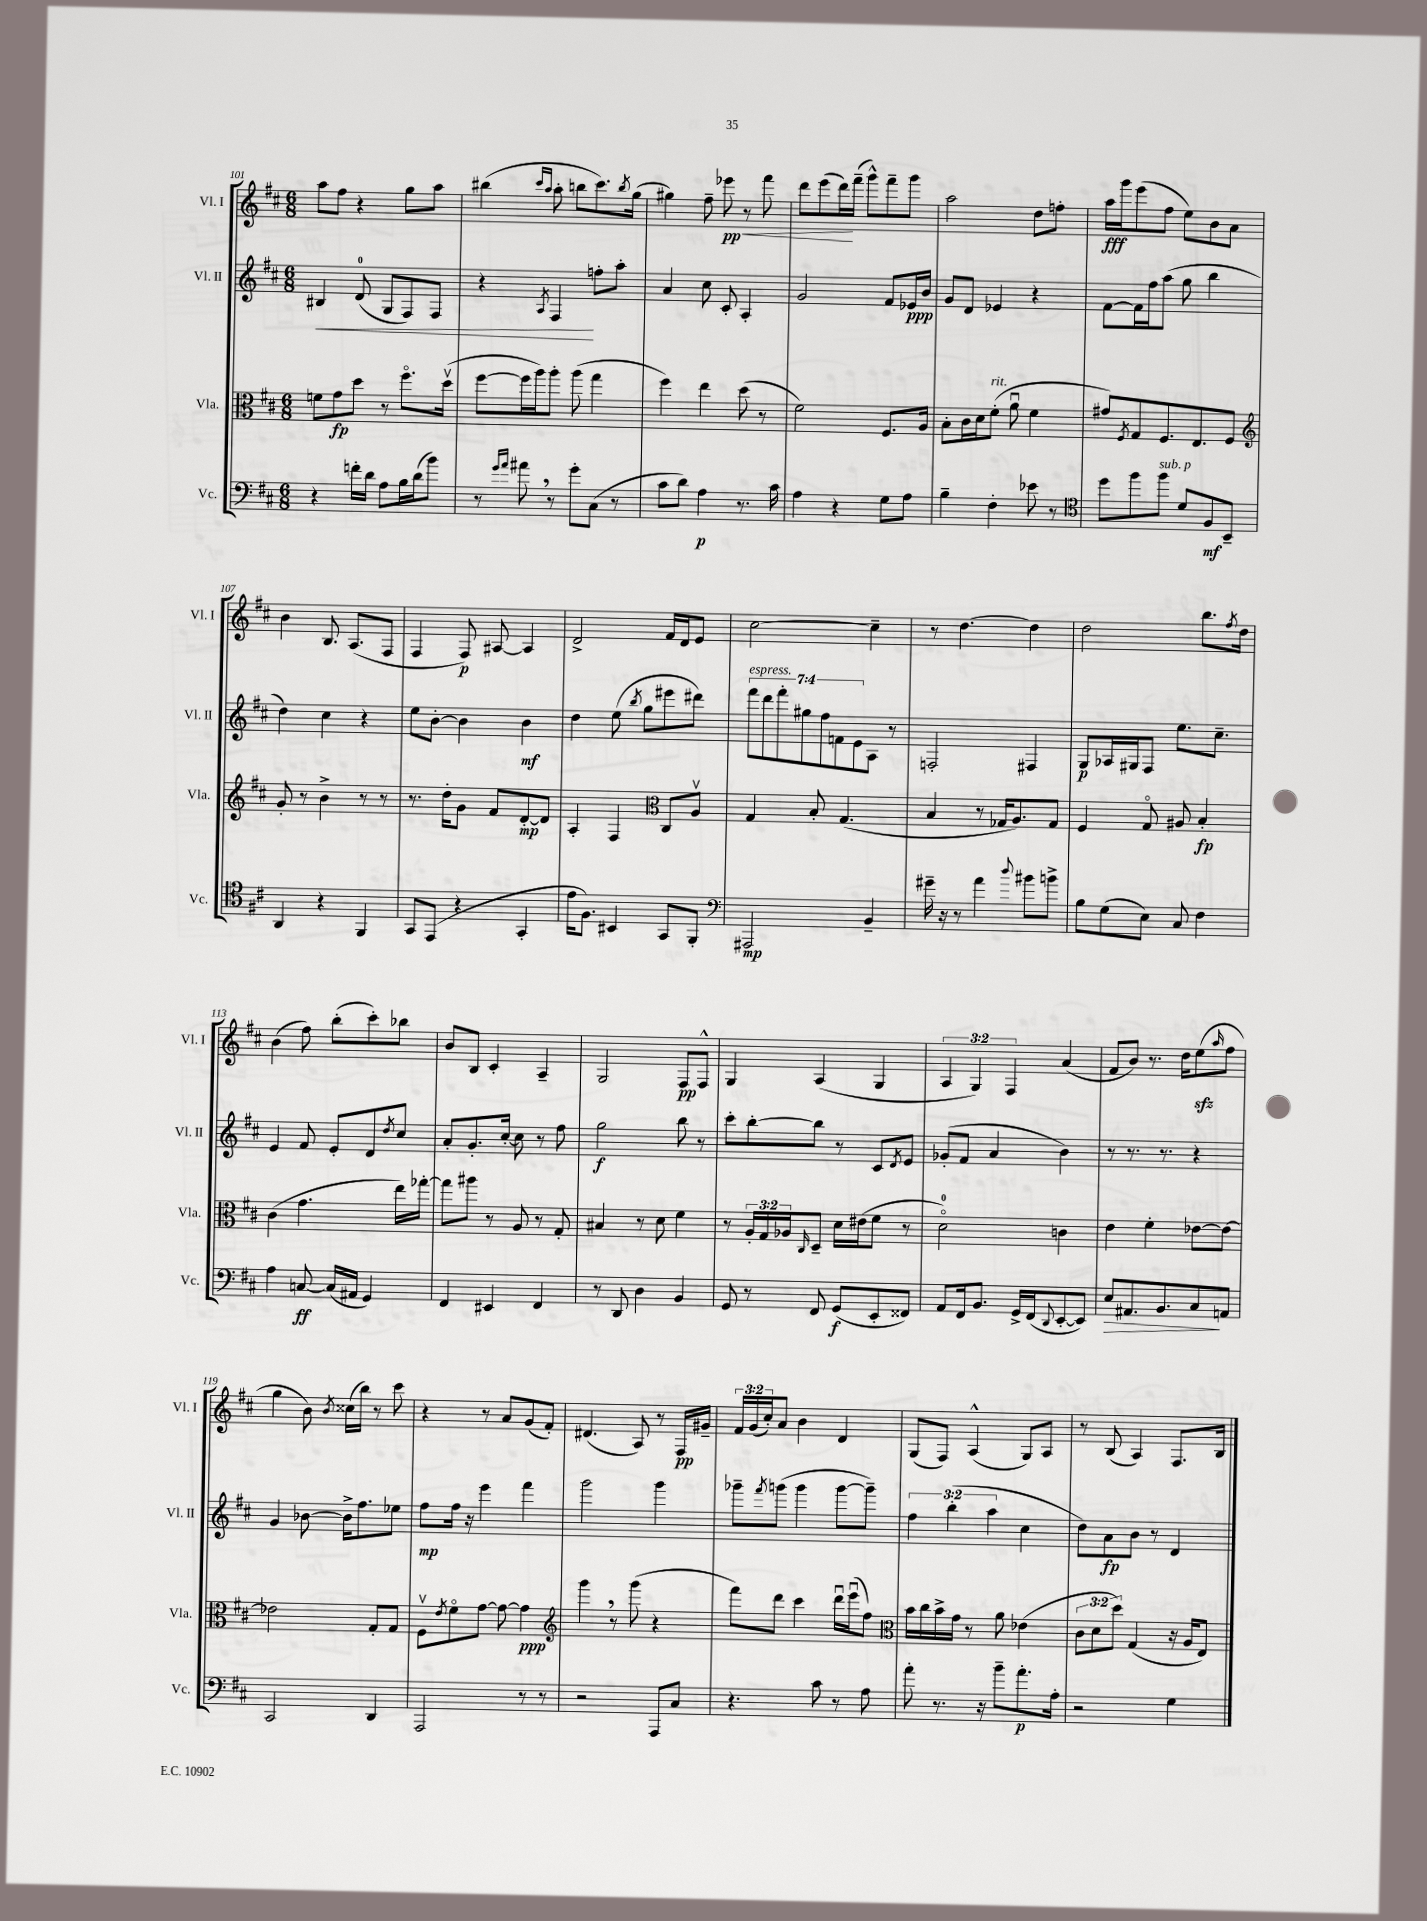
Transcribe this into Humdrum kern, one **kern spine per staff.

**kern	**kern	**kern	**kern
*staff4	*staff3	*staff2	*staff1
*clefF4	*clefC3	*clefG2	*clefG2
*k[f#c#]	*k[f#c#]	*k[f#c#]	*k[f#c#]
*M6/8	*M6/8	*M6/8	*M6/8
4r	8f	4B#	8aa
.	8g	.	8ff#
16f'	8dd	(8d	4r
16d	.	.	.
8A	8r	8G	.
16B	8.ff#o	8F#)	8gg
(16d	.	.	.
8b)	.	8F#	8aa
.	(16ddv	.	.
=	=	=	=
8r	[8ff#	4r	(4bb#
16qqg	.	.	.
16qqa	.	.	.
8a#	16ff#]	.	.
.	16aa)	.	.
.	.	.	16qqccc#
.	.	8qA	16qqaa
8r	8aa'	4F#	8aa'
8g'	(8aa	.	8bb
(8C#	4gg	8ff'	8.ccc#)
8r	.	8aa'	.
.	.	.	8qbb
.	.	.	(16gg
=	=	=	=
8c#	4ff#)	4a	4gg#)
8d)	.	.	.
4A	4ee	8cc#	8ff#~
.	.	8c#'	8eee-
8.r	(8dd	4A'	8r
.	8r	.	8fff#
16c#	.	.	.
=	=	=	=
4A	2f#)	2g	8ddd
.	.	.	(8eee
4r	.	.	16ddd)
.	.	.	(16fff#~
.	.	.	8ggg^^)
8G	8.F#	8f#	8fff#~
8A	.	16e-	8ggg
.	16A	16b	.
=	=	=	=
4B~	8B'	8g	2aa
.	16c#	8d	.
.	16d	.	.
4F#'	(8f#'	4e-	.
.	8au	.	.
8e-	4f#	4r	8dd
8r	.	.	8ff'
=	=	=	=
*clefC4	*	*	*
8dd	8g#)	[8f#	16aa
.	.	.	16ggg
.	8qF#	.	.
8ff#	8G	16f#]	(8eee
.	.	16ff#	.
8ff#	8.F#	(8aa	8ff#
8d	.	8gg	8ee)
.	8.E	.	.
8F#	.	4bb	8b
8BB~	8F#	.	8a
=	=	=	=
*	*clefG2	*	*
4AA	8g'	4dd)	4b
.	8r	.	.
4r	4b^	4cc#	8.B
.	.	.	(8.A
4FF#	8r	4r	.
.	8r	.	8F#
=	=	=	=
8GG	8.r	8ee	4F#
(8EE	.	[8b'	.
.	16dd'	.	.
4r	8g	4b]	8F#)
.	8f#	.	[8A#
4GG'	[8d'	4b	4A#]
.	8d]	.	.
=	=	=	=
16e	4A'	4dd	2d^
8.F#)	.	.	.
4BB#	4F#	(8ee	.
.	.	8qbb	.
.	.	8gg	.
*	*clefC3	*	*
8GG	8C#	8eee#	16f#
.	.	.	16d
8FF#'	8Av	8ddd#)	8e
=	=	=	=
*clefF4	*	*	*
2AAA#	4G	14fff#	[2cc#
.	.	14ddd	.
.	.	14fff#'	.
.	.	14gg#	.
.	8B'	.	.
.	.	14ff#	.
.	.	14f	.
.	(4.G	.	.
.	.	14e	.
4BB~	.	8A	4cc#~]
.	.	8r	.
=	=	=	=
16g#~	4B	2F'	8r
16r	.	.	.
8r	.	.	[4.dd
4a	8r	.	.
.	16G-	.	.
.	8.A)	.	.
8qqdd	.	.	.
8b#	.	4F#	4dd]
8b^	8G-	.	.
=	=	=	=
8B	4F#	8G	2dd
(8G	.	16A-	.
.	.	16G#	.
8E)	8Go	8F#	.
8C#	8A#	8.ee	.
4F#	4B'	.	8.bb
.	.	8.cc#~	.
.	.	.	8qff#
.	.	.	16dd
=	=	=	=
4A	(4c#	4e	(4b
[8C	4.g	8f#	8ff#)
(16C]	.	8e'	(8bb'
16AA#	.	.	.
4GG)	.	8d	8ccc#')
.	.	8qdd	.
.	16ee)	8cc#	8bb-
.	[16gg-'	.	.
=	=	=	=
4FF#	8gg-]	8a'	8b
.	8aa#	8.g'	8B
4EE#	8r	.	4c#'
.	.	[16cc#'	.
.	8A	8cc#]	.
4FF#	8r	8r	4A~
.	8G'	8ff#	.
=	=	=	=
8r	4B#	2gg	2G
8DD	.	.	.
4D	8r	.	.
.	8d	.	.
4BB	4f#	8bb	8F#
.	.	8r	8F#^^
=	=	=	=
8GG	8r	8ccc#'	4G
8r	24A'	[8bb'	.
.	24G	.	.
.	24A-	.	.
.	16qqC#	.	.
8FF#	8D~	8bb]	(4A
(8GG	16d	8r	.
.	(16e#	.	.
8EE'	8f#	8c#	4G
.	.	8qd	.
8FF##)	8r	8e	.
=	=	=	=
8AA	2do)	(8g-'	6A
16FF#	.	8f#	.
.	.	.	6G)
8.BB	.	.	.
.	.	4a	.
.	.	.	6F#
16GG^	.	.	.
(16FF#	.	.	.
8qqDD	.	.	.
[8EE'	4c	4b)	(4a
8EE])	.	.	.
=	=	=	=
8E	4e	8r	8f#
8.AA#	.	8.r	8b)
.	4f#'	.	8.r
8.BB	.	8.r	.
.	.	.	16dd
8C#	[8e-	4r	(8ee
.	.	.	16qqaa
8AA	8e-_	.	8ff#
=	=	=	=
2CC#	2e-]	4g	4gg
.	.	[8b-	8b)
.	.	.	8qb
.	.	16b-^]	(16cc##
.	.	8.ff#	16bb)
4DD	8G'	.	8r
.	8G	8ee-	8ccc#
=	=	=	=
2AAA	8F#v	8ff#	4r
.	8qe	.	.
.	8f#o	16ff#	.
.	.	16r	.
.	[8g	4eee	8r
.	8g_	.	8a
8r	4g]	4fff#	(8g
8r	.	.	8f#')
=	=	=	=
*	*clefG2	*	*
2r	4ggg	2ggg	(4.d#
.	8r	.	.
.	(8ggg	.	8A)
8AAA	4r	4ggg	8r
8C#	.	.	16F#
.	.	.	16g#~
=	=	=	=
4.r	8fff#)	8ggg-~	24f#
.	.	.	(24g
.	.	.	24cc#')
.	.	8qfff#	.
.	8ddd	(8ggg	8a
.	4ccc#	4ggg	4b
8c#	.	.	.
8r	16dddu	[8ggg	4d
.	(16eeeu	.	.
8A	8ff#)	8ggg~])	.
=	=	=	=
*	*clefC3	*	*
8a'	16b	6ff#	(8G
.	16cc#	.	.
8.r	16b^	.	8F#)
.	.	(6bb'	.
.	16g	.	.
.	8r	.	(4A^^
16r	.	.	.
.	.	6aa	.
8b~	8a	.	.
8.a'	(4e-	4cc#	8G)
.	.	.	8A
16A'	.	.	.
=	=	=	=
2r	12c#	8dd)	8r
.	12d	.	.
.	.	8a	(8B
.	12dd)	.	.
.	(4G	8b	4A)
.	.	8r	.
4G	16r	4d	8.F#
.	16A	.	.
.	8E)	.	.
.	.	.	16B
==	==	==	==
*-	*-	*-	*-
